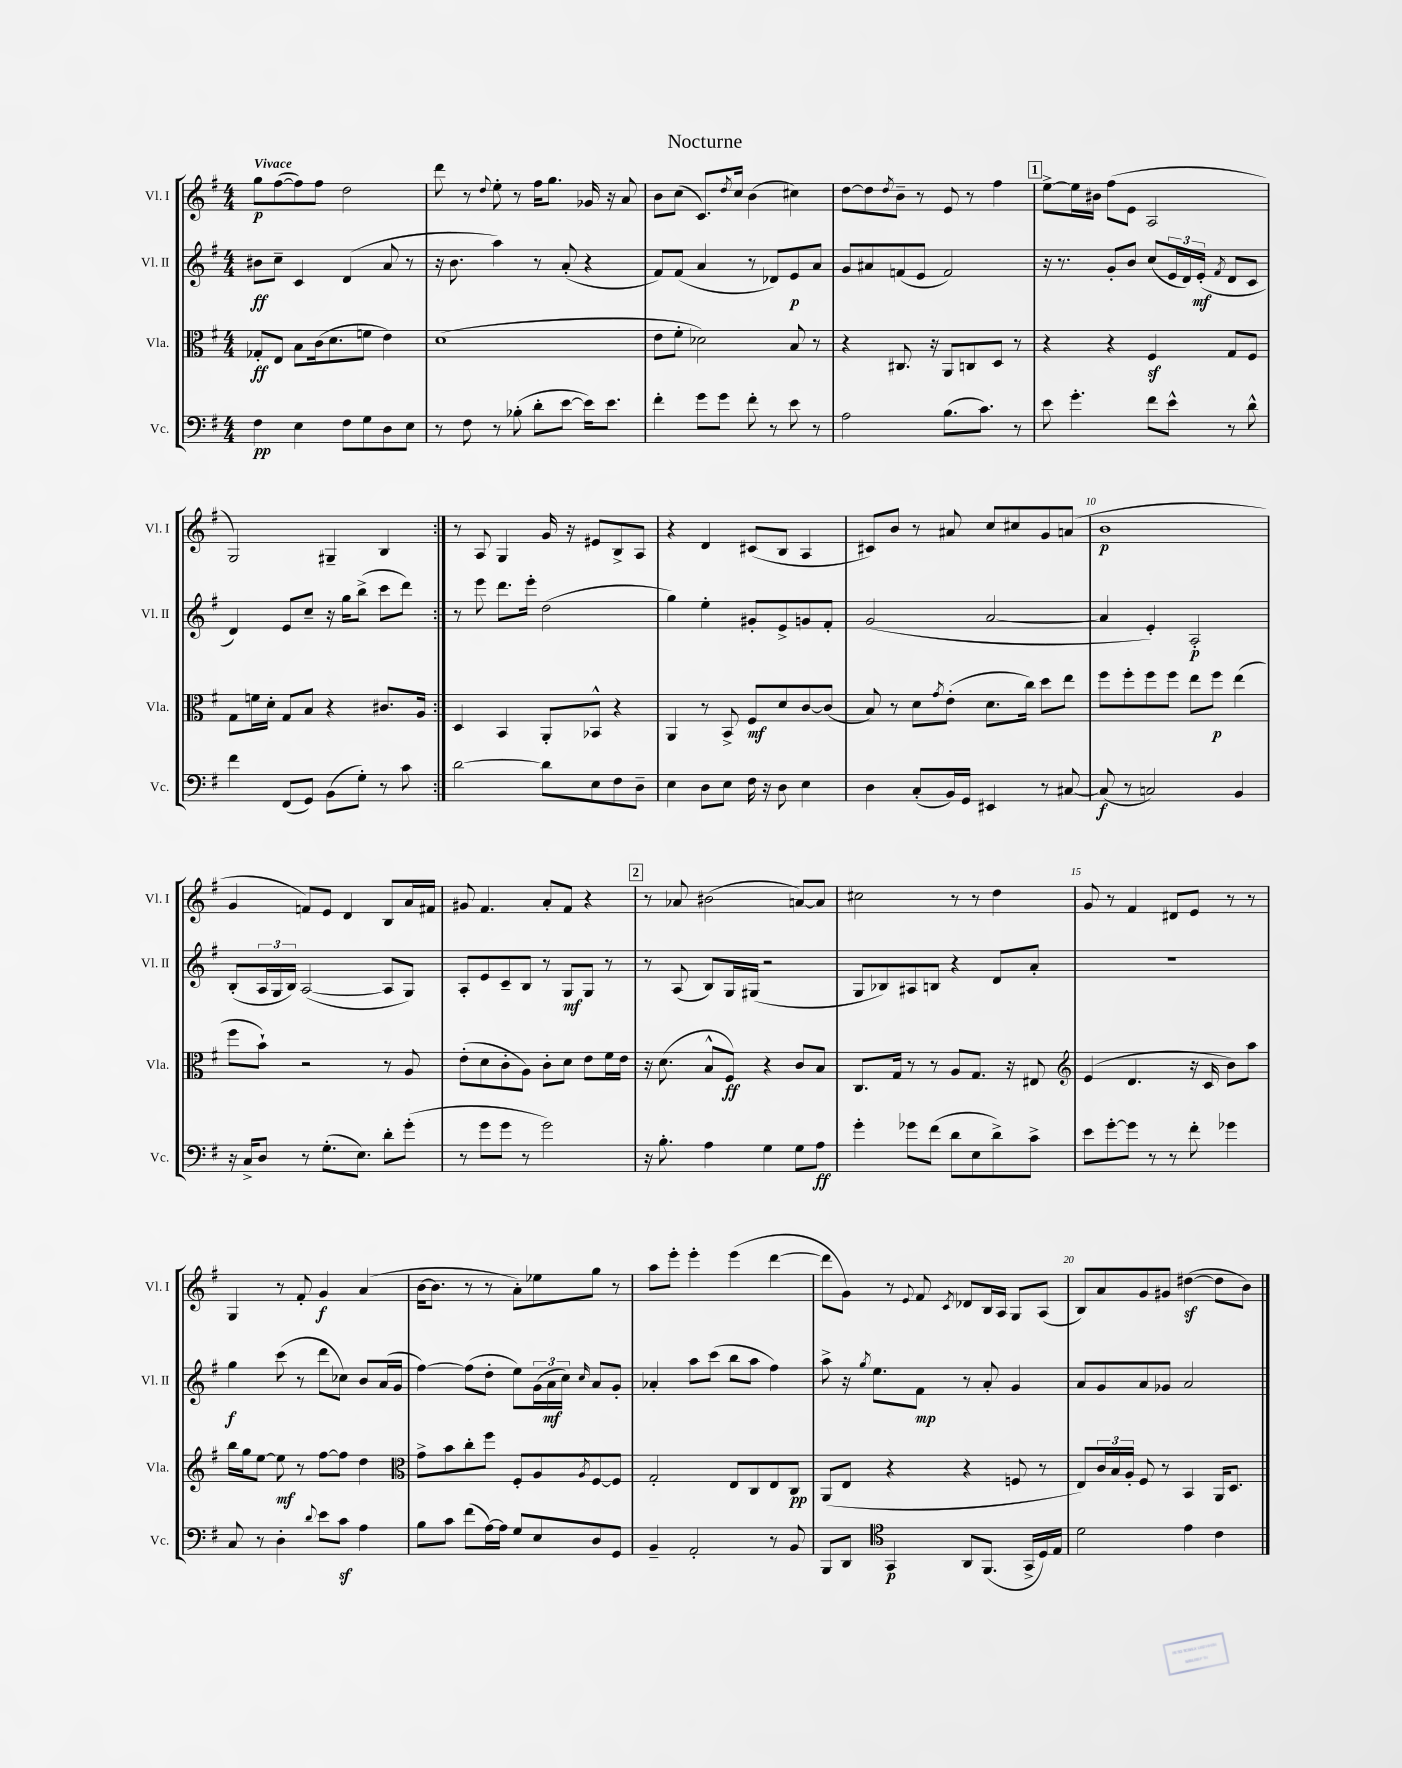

**kern	**dynam	**kern	**dynam	**kern	**dynam	**kern	**dynam
*part4	*part4	*part3	*part3	*part2	*part2	*part1	*part1
*staff4	*staff4	*staff3	*staff3	*staff2	*staff2	*staff1	*staff1
*I"Vc.	*	*I"Vla.	*	*I"Vl. II	*	*I"Vl. I	*
*I'Vc.	*	*I'Vla.	*	*I'Vl. II	*	*I'Vl. I	*
*clefF4	*	*clefC3	*	*clefG2	*	*clefG2	*
*k[f#]	*	*k[f#]	*	*k[f#]	*	*k[f#]	*
*M4/4	*	*M4/4	*	*M4/4	*	*M4/4	*
=1	=1	=1	=1	=1	=1	=1	=1
!	!	!	!	!	!	!LO:TX:a:B:t=Vivace	!
4F#\	pp	8G-X'/L	ff	8b#X\L	ff	8gg\L	p
.	.	8E/J	.	8cc~\J	.	([8ff#\	.
4E\	.	8B\L	.	4c/	.	8ff#\])	.
.	.	(16c\k	.	.	.	8ff#\J	.
.	.	8.d\	.	.	.	.	.
8F#\L	.	.	.	(4d/	.	2dd\	.
8G\	.	8fn\J	.	.	.	.	.
8D\	.	4e\)	.	8a/	.	.	.
8E\J	.	.	.	8r	.	.	.
=2	=2	=2	=2	=2	=2	=2	=2
8r	.	(1d	.	16r	.	8ddd\	.
.	.	.	.	8.b\	.	.	.
8F#\	.	.	.	.	.	8r	.
.	.	.	.	.	.	8qqdd/	.
8r	.	.	.	4aa\)	.	8ee'\	.
(8B-X'\	.	.	.	.	.	8r	.
8d'\L	.	.	.	8r	.	16ff#\KL	.
.	.	.	.	.	.	8.gg\J	.
[8e\J	.	.	.	(8a'/	.	.	.
16e\KL])	.	.	.	4r	.	16g-X/	.
8.e\J	.	.	.	.	.	16r	.
.	.	.	.	.	.	8a/	.
=3	=3	=3	=3	=3	=3	=3	=3
4f#'\	.	8e\L	.	8f#/L)	.	8b\L	.
.	.	8f#'\J	.	(8f#/J	.	(8cc\J	.
8g\L	.	2d-X\)	.	4a/	.	8.c/L)	.
8g\J	.	.	.	.	.	.	.
.	.	.	.	.	.	8qdd/	.
.	.	.	.	.	.	16cc/Jk	.
8f#'\	.	.	.	8r	.	(4b\	.
8r	.	.	.	8d-X/L)	.	.	.
8e\	.	8B/	.	8e/	p	4cc#X\)	.
8r	.	8r	.	8a/J	.	.	.
=4	=4	=4	=4	=4	=4	=4	=4
2A\	.	4r	.	8g/L	.	[8dd\L	.
.	.	.	.	8a#X/	.	8dd\]	.
.	.	.	.	.	.	8qdd/	.
.	.	8.C#X/	.	(8fn/	.	8b~\J	.
.	.	.	.	8e/J	.	8r	.
.	.	16r	.	.	.	.	.
(8.B\L	.	8AA/L	.	2f/)	.	8e/	.
.	.	8Cn/	.	.	.	8r	.
8.c\J)	.	.	.	.	.	.	.
.	.	8D/J	.	.	.	4ff#\	.
8r	.	8r	.	.	.	.	.
!!LO:REH:place=s1:t=1
=5	=5	=5	=5	=5	=5	=5	=5
8e\	.	4r	.	16r	.	[8ee^\L	.
.	.	.	.	8.r	.	.	.
4.g'\	.	.	.	.	.	16ee\L]	.
.	.	.	.	.	.	16b#X\JJ	.
.	.	4r	.	8g'/L	.	(8ff#\L	.
.	.	.	.	8b/J	.	8e\J	.
8f#\L	.	4F#z/	.	(8cc/L	.	2A/	.
8e^^\J	.	.	.	24e/L	.	.	.
.	.	.	.	24d/)	.	.	.
.	.	.	.	(24e'/JJ	mf	.	.
.	.	.	.	8qf#/	.	.	.
8r	.	8G/L	.	8d/L	.	.	.
8d^^\	.	8F#/J	.	8c/J	.	.	.
!!LO:LB:g=z
=6	=6	=6	=6	=6	=6	=6	=6
4f#\	.	8G\L	.	4d/)	.	2G/)	.
.	.	16fn\L	.	.	.	.	.
.	.	16d'\JJ	.	.	.	.	.
(8FF#/L	.	8G/L	.	8e/L	.	.	.
8GG/J)	.	8B/J	.	8cc~/J	.	.	.
(8BB\L	.	4r	.	16r	.	4G#X~/	.
.	.	.	.	16gg\KL	.	.	.
8G'\J)	.	.	.	(8bb^\J	.	.	.
8r	.	8.c#X/L	.	8ccc\L	.	4B/	.
8c\	.	.	.	8ddd\J)	.	.	.
.	.	16A/Jk	.	.	.	.	.
=7:|!	=7:|!	=7:|!	=7:|!	=7:|!	=7:|!	=7:|!	=7:|!
[2d\	.	4D/	.	8r	.	8r	.
.	.	.	.	8eee\	.	8A/	.
.	.	4BB/	.	8.ddd\L	.	4G/	.
.	.	.	.	16eee'\Jk	.	.	.
8d\L]	.	8AA'/L	.	(2dd\	.	16g/	.
.	.	.	.	.	.	16r	.
8E\	.	8BB-X^^/J	.	.	.	8e#X/L	.
8F#\	.	4r	.	.	.	8B^/	.
8D~\J	.	.	.	.	.	8A/J	.
=8	=8	=8	=8	=8	=8	=8	=8
4E\	.	4AA/	.	4gg\)	.	4r	.
8D\L	.	8r	.	4ee'\	.	4d/	.
8E\J	.	8BB^/	.	.	.	.	.
16F#\	.	8F#/L	mf	8g#X'/L	.	(8c#X/L	.
16r	.	.	.	.	.	.	.
8D\	.	8d/	.	8e^/	.	8B/J	.
4E\	.	[8c/	.	8gn/	.	4A/	.
.	.	(8c/J]	.	8f#'/J	.	.	.
=9	=9	=9	=9	=9	=9	=9	=9
4D\	.	8B/)	.	(2g/	.	8c#X/L)	.
.	.	8r	.	.	.	8b/J	.
(8C'/L	.	8d\L	.	.	.	8r	.
.	.	8qg/	.	.	.	.	.
16BB/L)	.	(8e'\J	.	.	.	8a#X/	.
16GG/JJ	.	.	.	.	.	.	.
4EE#X/	.	8.d\L	.	[2a/	.	8cc/L	.
.	.	.	.	.	.	8cc#X/	.
.	.	16cc\Jk)	.	.	.	.	.
8r	.	8dd\L	.	.	.	8g/	.
[8C#X/	.	8ee\J	.	.	.	(8an/J	.
=10	=10	=10	=10	=10	=10	=10	=10
(8C#/]	f	8ff#\L	.	4a/]	.	1b	p
8r	.	8ff#'\	.	.	.	.	.
2Cn/)	.	8ff#\	.	4e'/)	.	.	.
.	.	8ff#\J	.	.	.	.	.
.	.	8ee\L	.	2A'/	p	.	.
.	.	8ff#\J	p	.	.	.	.
4BB/	.	(4ee\	.	.	.	.	.
!!LO:LB:g=z
=11	=11	=11	=11	=11	=11	=11	=11
16r	.	8ff#\L	.	(8B'/L	.	4g/	.
16C^/KL	.	.	.	.	.	.	.
8D/J	.	8b`\J)	.	24A/L	.	.	.
.	.	.	.	24G/	.	.	.
.	.	.	.	24B/JJ)	.	.	.
8r	.	2r	.	([2A/	.	8fn/L)	.
(8.G'\L	.	.	.	.	.	8e/J	.
.	.	.	.	.	.	4d/	.
8.E\J)	.	.	.	.	.	.	.
8d'\L	.	8r	.	8A/L]	.	8B/L	.
(8g'\J	.	8A/	.	8G/J)	.	16a/L	.
.	.	.	.	.	.	16f#X/JJ	.
=12	=12	=12	=12	=12	=12	=12	=12
8r	.	(8e'\L	.	8A'/L	.	8g#X/	.
8g\L	.	8d\	.	8e/	.	4.f#/	.
8g\J	.	8c'\	.	8c~/	.	.	.
8r	.	8A\J)	.	8B/J	.	.	.
2g\)	.	8c'\L	.	8r	.	8a'/L	.
.	.	8d\J	.	8G/L	mf	8f#/J	.
.	.	8e\L	.	8G/J	.	4r	.
.	.	16f#\L	.	8r	.	.	.
.	.	16e\JJ	.	.	.	.	.
!!LO:REH:place=s1:t=2
=13	=13	=13	=13	=13	=13	=13	=13
16r	.	16r	.	8r	.	8r	.
8.B'\	.	(8.d\	.	.	.	.	.
.	.	.	.	(8A/	.	8a-X/	.
4A\	.	8B^^/L	.	8B/L)	.	(2b#X\	.
.	.	8F#/J)	ff	16G/L	.	.	.
.	.	.	.	(16G#X/JJ	.	.	.
4G\	.	4r	.	2r	.	.	.
8G\L	.	8c/L	.	.	.	[8an/L)	.
8A\J	ff	8B/J	.	.	.	8a/J]	.
=14	=14	=14	=14	=14	=14	=14	=14
4g'\	.	8.C/L	.	8G/L	.	2cc#X\	.
.	.	.	.	8B-X/)	.	.	.
.	.	16G/Jk	.	.	.	.	.
8g-X\L	.	8r	.	8A#X/	.	.	.
(8f#\J	.	8r	.	8Bn/J	.	.	.
8d\L	.	8A/L	.	4r	.	8r	.
8E\	.	8.G/J	.	.	.	8r	.
8d^\)	.	.	.	8d/L	.	4dd\	.
.	.	16r	.	.	.	.	.
8c^\J	.	8E#X/	.	8a'/J	.	.	.
=15	=15	=15	=15	=15	=15	=15	=15
*	*	*clefG2	*	*	*	*	*
8e\L	.	(4e/	.	1r	.	8g/	.
[8g'\	.	.	.	.	.	8r	.
8g\J]	.	4.d/	.	.	.	4f#/	.
8r	.	.	.	.	.	.	.
8r	.	.	.	.	.	8d#X/L	.
8f#'\	.	16r	.	.	.	8e/J	.
.	.	16c/	.	.	.	.	.
4g-X\	.	8b\L)	.	.	.	8r	.
.	.	8aa\J	.	.	.	8r	.
!!LO:LB:g=z
=16	=16	=16	=16	=16	=16	=16	=16
8C/	.	16bb\LL	.	4gg\	f	4G/	.
.	.	16gg\J	.	.	.	.	.
8r	.	[8ee\J	.	.	.	.	.
4D'\	.	8ee\]	mf	(8ccc\	.	8r	.
.	.	8r	.	8r	.	8f#'/	.
8qqd/	.	.	.	.	.	.	.
8e\L	.	[8ff#\L	.	8ddd\L	.	4g/	f
8cz\J	.	8ff#\J]	.	8cc-X\J)	.	.	.
4A\	.	4dd\	.	8b/L	.	(4a/	.
.	.	.	.	(16a/L	.	.	.
.	.	.	.	16g/JJ	.	.	.
=17	=17	=17	=17	=17	=17	=17	=17
*	*	*clefC3	*	*	*	*	*
8B\L	.	8g^\L	.	[4ff#\)	.	[16b\KL	.
.	.	.	.	.	.	8.b\J]	.
8c\J	.	8b\	.	.	.	.	.
(8f#\L	.	8cc'\	.	(8ff#\L]	.	8r	.
[16A\L)	.	8ff#\J	.	8dd'\J	.	8r	.
16A\JJ]	.	.	.	.	.	.	.
8G/L	.	8F#'/L	.	8ee\L)	.	8a'\L)	.
8E/	.	8A/	.	(24g\L	.	8ee-X\	.
.	.	.	.	24a\	mf	.	.
.	.	.	.	24cc\JJ)	.	.	.
.	.	8qA/	.	16qqcc/	.	.	.
8D/	.	[8F#/	.	8a/L	.	8gg\J	.
8GG/J	.	8F#/J]	.	8g'/J	.	8r	.
=18	=18	=18	=18	=18	=18	=18	=18
4BB~/	.	2G'/	.	4a-X'/	.	8aa\L	.
.	.	.	.	.	.	8eee'\J	.
2AA'/	.	.	.	8aa\L	.	4eee'\	.
.	.	.	.	(8ccc\J	.	.	.
.	.	8E/L	.	8bb\L	.	(4eee\	.
.	.	8C/	.	8aa\J	.	.	.
8r	.	8E/	.	4ff#\)	.	[4ddd\	.
8BB/	.	8C/J	pp	.	.	.	.
=19	=19	=19	=19	=19	=19	=19	=19
8BBB/L	.	(8AA/L	.	8aa^\	.	8ddd\L]	.
8DD/J	.	8E/J	.	16r	.	8g\J)	.
.	.	.	.	8qgg/	.	.	.
.	.	.	.	8.ee\L	.	.	.
*clefC4	*	*	*	*	*	*	*
4GG/	p	4r	.	.	.	8r	.
.	.	.	.	.	.	8qqe/	.
.	.	.	.	8f#\J	mp	8f#/	.
.	.	.	.	.	.	8qc/	.
8AA/L	.	4r	.	8r	.	8d-X/L	.
(8.FF#/J	.	.	.	8a'/	.	16B/L	.
.	.	.	.	.	.	16A/JJ	.
.	.	8Fn/	.	4g/	.	8G/L	.
16GG^/LL	.	.	.	.	.	.	.
16D/)	.	8r	.	.	.	(8A/J	.
16E/JJ	.	.	.	.	.	.	.
=20	=20	=20	=20	=20	=20	=20	=20
2d\	.	8E/L)	.	8a/L	.	8B/L)	.
.	.	24c/L	.	8g/	.	8a/	.
.	.	24B/	.	.	.	.	.
.	.	24A'/JJ	.	.	.	.	.
.	.	8F#/	.	8a/	.	8g/	.
.	.	8r	.	8g-X/J	.	8g#X/J	.
4e\	.	4BB/	.	2a/	.	([4dd#Xz\	.
4c\	.	16AA/KL	.	.	.	8dd#\L]	.
.	.	8.D/J	.	.	.	.	.
.	.	.	.	.	.	8b\J)	.
==	==	==	==	==	==	==	==
*-	*-	*-	*-	*-	*-	*-	*-
